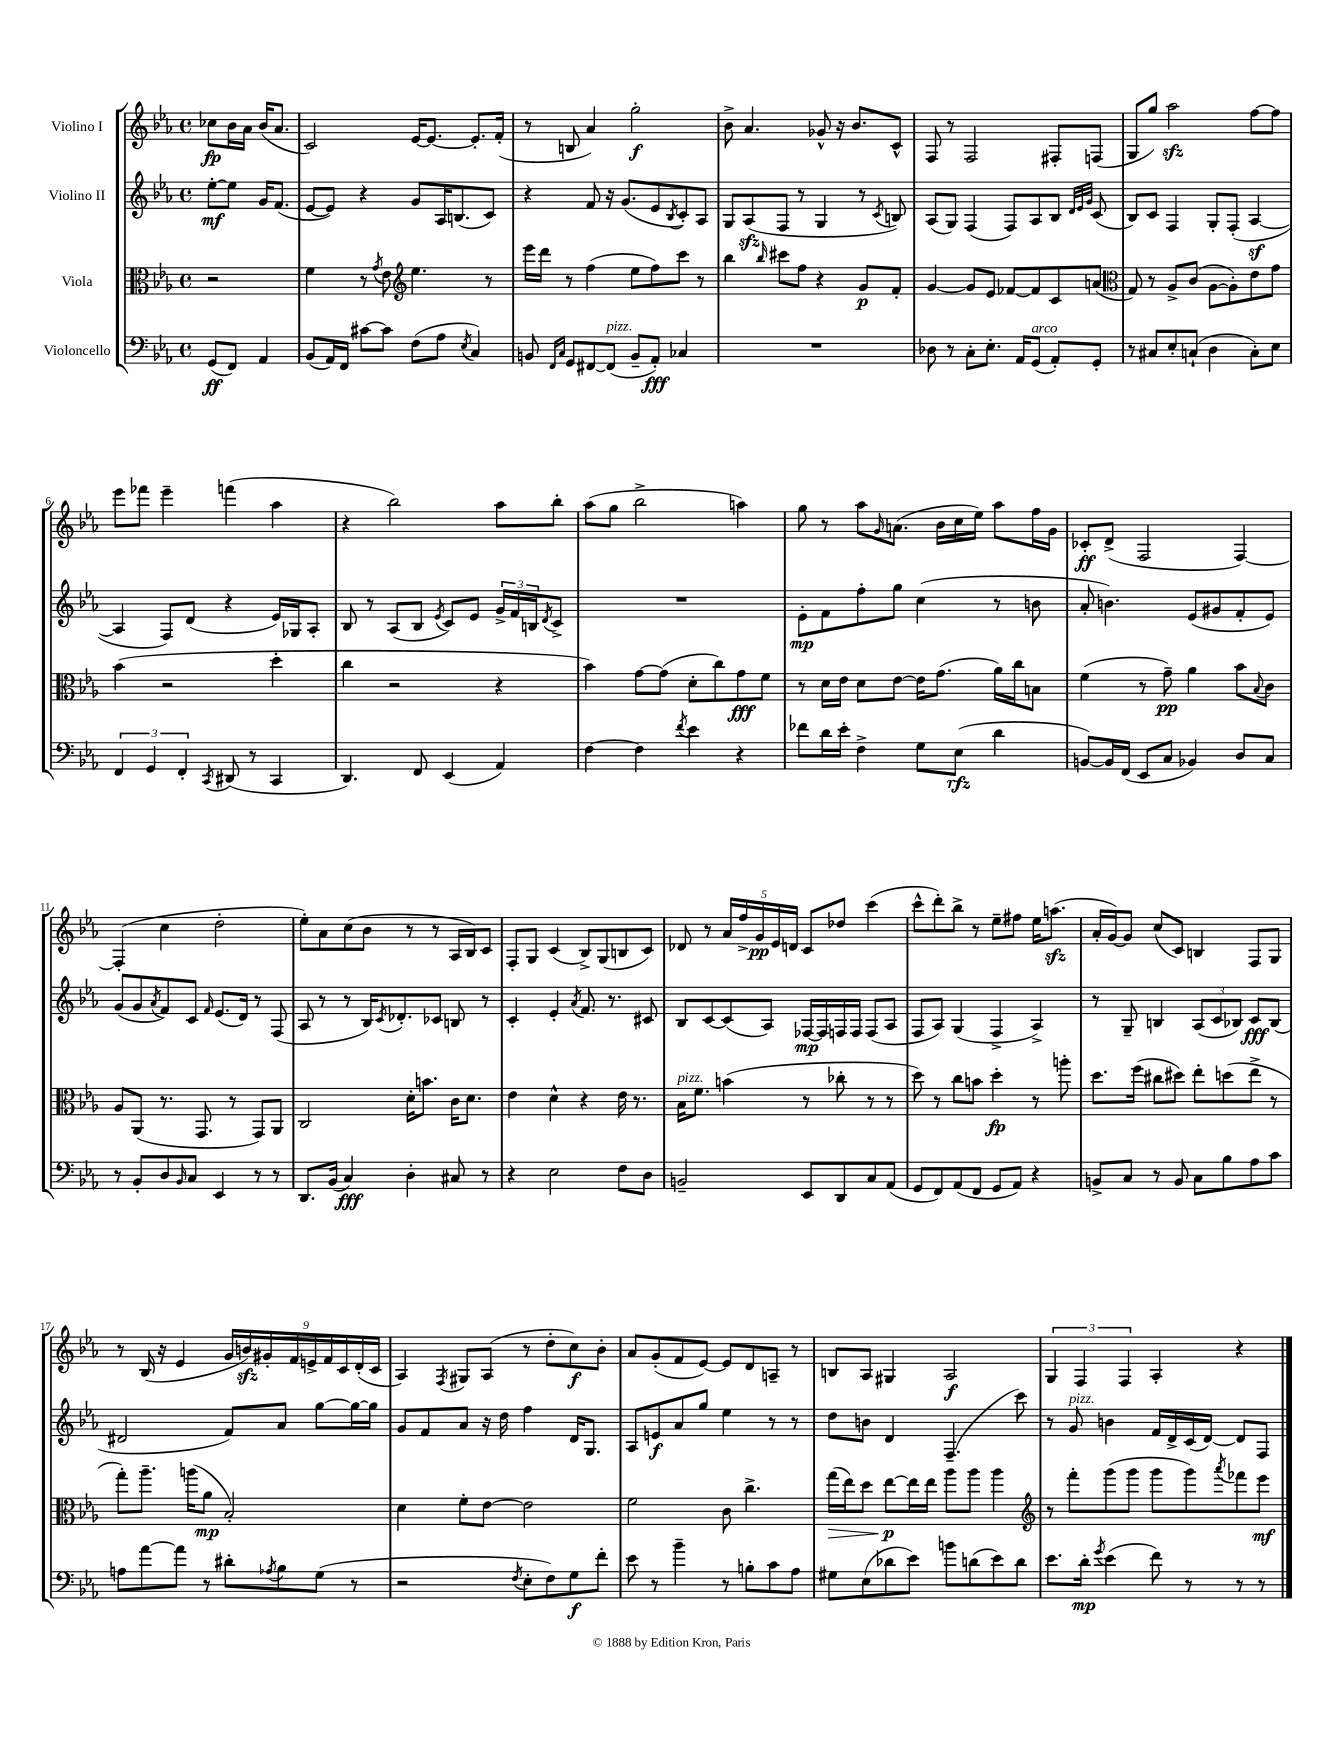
<<
\new StaffGroup <<
\new Staff = "s0" \with { instrumentName = "Violino I" } {
    \clef treble \key ees \major \defaultTimeSignature \time 4/4 \partial 2
    ces''8\fp bes'16 aes'16 bes'16( aes'8. |
    c'2) ees'16~ ees'8.~ ees'8.-. f'16-.( |
    r8 b8 aes'4) g''2-.\f |
    bes'8-> aes'4. ges'8-^ r16 bes'8. c'8-^ |
    f8 r8 f2 fis8-. f8( |
    g8 g''8) aes''2\sfz f''8~ f''8 |
    ees'''8 fes'''8 ees'''4-- f'''4( aes''4 |
    r4 bes''2) aes''8 bes''8-. |
    aes''8( g''8 bes''2-> a''4) |
    g''8 r8 aes''8 \grace { g'16 } a'8.( bes'16 c''16 ees''16) aes''8 f''16 g'16 |
    ces'8-.\ff d'8->( f2 f4~) |
    f4-.( c''4 d''2-. |
    ees''8-.) aes'8 c''8( bes'8 r8 r8 aes16 bes16) c'8 |
    f8-. g8 c'4( bes8->) g8( b8 c'8) |
    des'8 r8 \tuplet 5/4 { aes'16 f''16-> g'16\pp ees'16 d'16 } c'8 des''8 c'''4( |
    c'''8-^ d'''8-.) bes''8-> r8 ees''8-- fis''8 ees''16 a''8.\sfz( |
    aes'16-. g'16~) g'8 c''8( c'8) b4 f8 g8 |
    r8 bes16( r16 ees'4 \tuplet 9/8 { g'16 b'16\sfz) gis'16-. f'16 e'16-> f'16 c'16 d'16-.( c'16 } |
    aes4) \acciaccatura { f8 } gis8 aes8( r8 d''8-. c''8\f) bes'8-. |
    aes'8 g'8-.( f'8 ees'8~) ees'8 d'8 a8-- r8 |
    b8 aes8 gis4 aes2\f |
    \tuplet 3/2 { g4 f4 f4 } aes4-. r4 \bar "|." |
}
\new Staff = "s1" \with { instrumentName = "Violino II" } {
    \clef treble \key ees \major \defaultTimeSignature \time 4/4 \partial 2
    ees''8~-.\mf ees''8 g'16 f'8.( |
    ees'8~ ees'8) r4 g'8 aes16 b8.( c'8) |
    r4 f'8 r16 g'8.( ees'8 \acciaccatura { bes8 } c'8-.) aes8 |
    g8 aes8\sfz( f8 r8 g4 r8 \acciaccatura { c'8 } b8) |
    aes8( g8) f4( f8) aes8 bes8 \grace { d'32 ees'32 g'32 } c'8( |
    bes8) c'8 f4 g8-. f8-.( aes4~\sf |
    aes4 f8) d'8( r4 ees'16) ges16 aes8-. |
    bes8 r8 aes8( bes8 \acciaccatura { ees'8 } c'8) ees'8 \tuplet 3/2 { g'16-> f'16 b16 } \acciaccatura { d'8 } c'8-> |
    R1 |
    ees'8-.\mp f'8 f''8-. g''8 c''4( r8 b'8 |
    aes'8-. b'4.) ees'8( gis'8 f'8-. ees'8) |
    g'8( g'8 \acciaccatura { aes'8 } f'8) c'8 \grace { f'16 } ees'8.( d'16) r8 f8( |
    aes8 r8 r8 bes16) \acciaccatura { c'8 } des'8.-. ces'8 b8 r8 |
    c'4-. ees'4-. \acciaccatura { aes'8 } f'8. r8. cis'8 |
    bes8 c'8~ c'8( aes8) fes16~\mp fes16 f16 f16 f8( aes8 |
    f8 aes8) g4( f4-> aes4->) |
    r8 g8-- b4 \tuplet 3/2 { aes8( c'8 bes8) } c'8\fff bes8( |
    dis'2 f'8) aes'8 g''8~ g''16~ g''16 |
    g'8 f'8 aes'8 r16 d''16 f''4 d'16 g8. |
    aes8 e'8\f aes'8 g''8 ees''4 r8 r8 |
    d''8 b'8 d'4 f4.--( c'''8) |
    r8 g'8^\markup { \italic "pizz." } b'4 f'16 d'16-> c'16( d'16~) d'8 f8 \bar "|." |
}
\new Staff = "s2" \with { instrumentName = "Viola" } {
    \clef alto \key ees \major \defaultTimeSignature \time 4/4 \partial 2
    r2 |
    f'4 r8 \acciaccatura { g'8 } ees'8 \clef treble ees''4. r8 |
    ees'''16 d'''16 r8 f''4( ees''8 f''8) c'''8 r8 |
    bes''4 \grace { bes''16 } cis'''8 f''8 r4 g'8\p f'8-. |
    g'4~ g'8 ees'8 fes'8~ fes'8 c'8 a'8( |
    \clef alto g8) r8 aes8-> c'8( aes8~ aes8-.) ees'8 g'8 |
    bes'4( r2 d''4-. |
    c''4 r2 r4 |
    bes'4) g'8~ g'8( d'8-. c''8) g'8\fff f'8 |
    r8 d'16 ees'16 d'8 ees'8~ ees'16 g'8.( aes'16) c''16 b8 |
    f'4( r8 g'8--\pp) aes'4 bes'8 \appoggiatura { bes8 } c'8 |
    aes8 aes,8( r8. g,8. r8 g,8) aes,8 |
    c2 d'16-. b'8. c'16 d'8. |
    ees'4 d'4-^ r4 ees'16 r8. |
    bes16^\markup { \italic "pizz." } f'8. b'4( r8 ces''8-. r8 r8 |
    d''8) r8 c''8 b'8 d''4-.\fp r8 a''8-. |
    d''8. f''16( cis''8 dis''8) ees''8-. d''8( ees''8-> r8 |
    g''8-.) aes''8.-- a''16( aes'8\mp bes2-.) |
    d'4 f'8-. ees'8~ ees'2 |
    f'2 c'8 c''4.-> |
    g''16\>( ees''16) d''8 ees''8~\p\! ees''16 ees''16 aes''8 aes''8 aes''4 |
    \clef treble r8 f'''8-. g'''8( g'''8 g'''8 g'''8) \acciaccatura { aes'''8 } fes'''8 ees'''8\mf \bar "|." |
}
\new Staff = "s3" \with { instrumentName = "Violoncello" } {
    \clef bass \key ees \major \defaultTimeSignature \time 4/4 \partial 2
    g,8\ff( f,8) aes,4 |
    bes,8( aes,16) f,16 cis'8~ cis'8 f8( aes8 \acciaccatura { ees8 } c4) |
    b,8 \grace { f,16 c16 } g,8 fis,8~ fis,8^\markup { \italic "pizz." }( b,8-- aes,8-.\fff) ces4 |
    R1 |
    des8 r8 c8-. ees8.-. aes,16 g,8^\markup { \italic "arco" }( aes,8-.) g,8-. |
    r8 cis8 ees8-. c8-!( d4 c8-.) ees8 |
    \tuplet 3/2 { f,4 g,4 f,4-. } \acciaccatura { c,8 } dis,8( r8 c,4 |
    d,4.) f,8 ees,4( aes,4) |
    f4~ f4 \acciaccatura { f'8 } ees'4 r4 |
    fes'8 d'16 ees'16-. f4-> g8 ees8\rfz( d'4 |
    b,8~) b,16 f,16( ees,8 c8 bes,4) d8 c8 |
    r8 bes,8-. d8 \grace { bes,16 } c8 ees,4 r8 r8 |
    d,8. bes,16( c4\fff) d4-. cis8 r8 |
    r4 ees2 f8 d8 |
    b,2-- ees,8 d,8 c8 aes,8( |
    g,8 f,8) aes,8( f,8 g,8 aes,8) r4 |
    b,8-> c8 r8 b,8 c8 bes8 aes8 c'8 |
    a8 aes'8~ aes'8 r8 dis'8-. \acciaccatura { aes8 } bes8 g8( r8 |
    r2 \acciaccatura { f8 } ees8-. f8) g8\f f'8-. |
    ees'8 r8 bes'4-- r8 b8-. c'8 aes8 |
    gis8 ees8( des'8 ees'8) b'8 d'8( ees'8) d'8 |
    ees'8. d'16-.\mp \acciaccatura { g'8 } ees'4( f'8) r8 r8 r8 \bar "|." |
}
>>
>>
